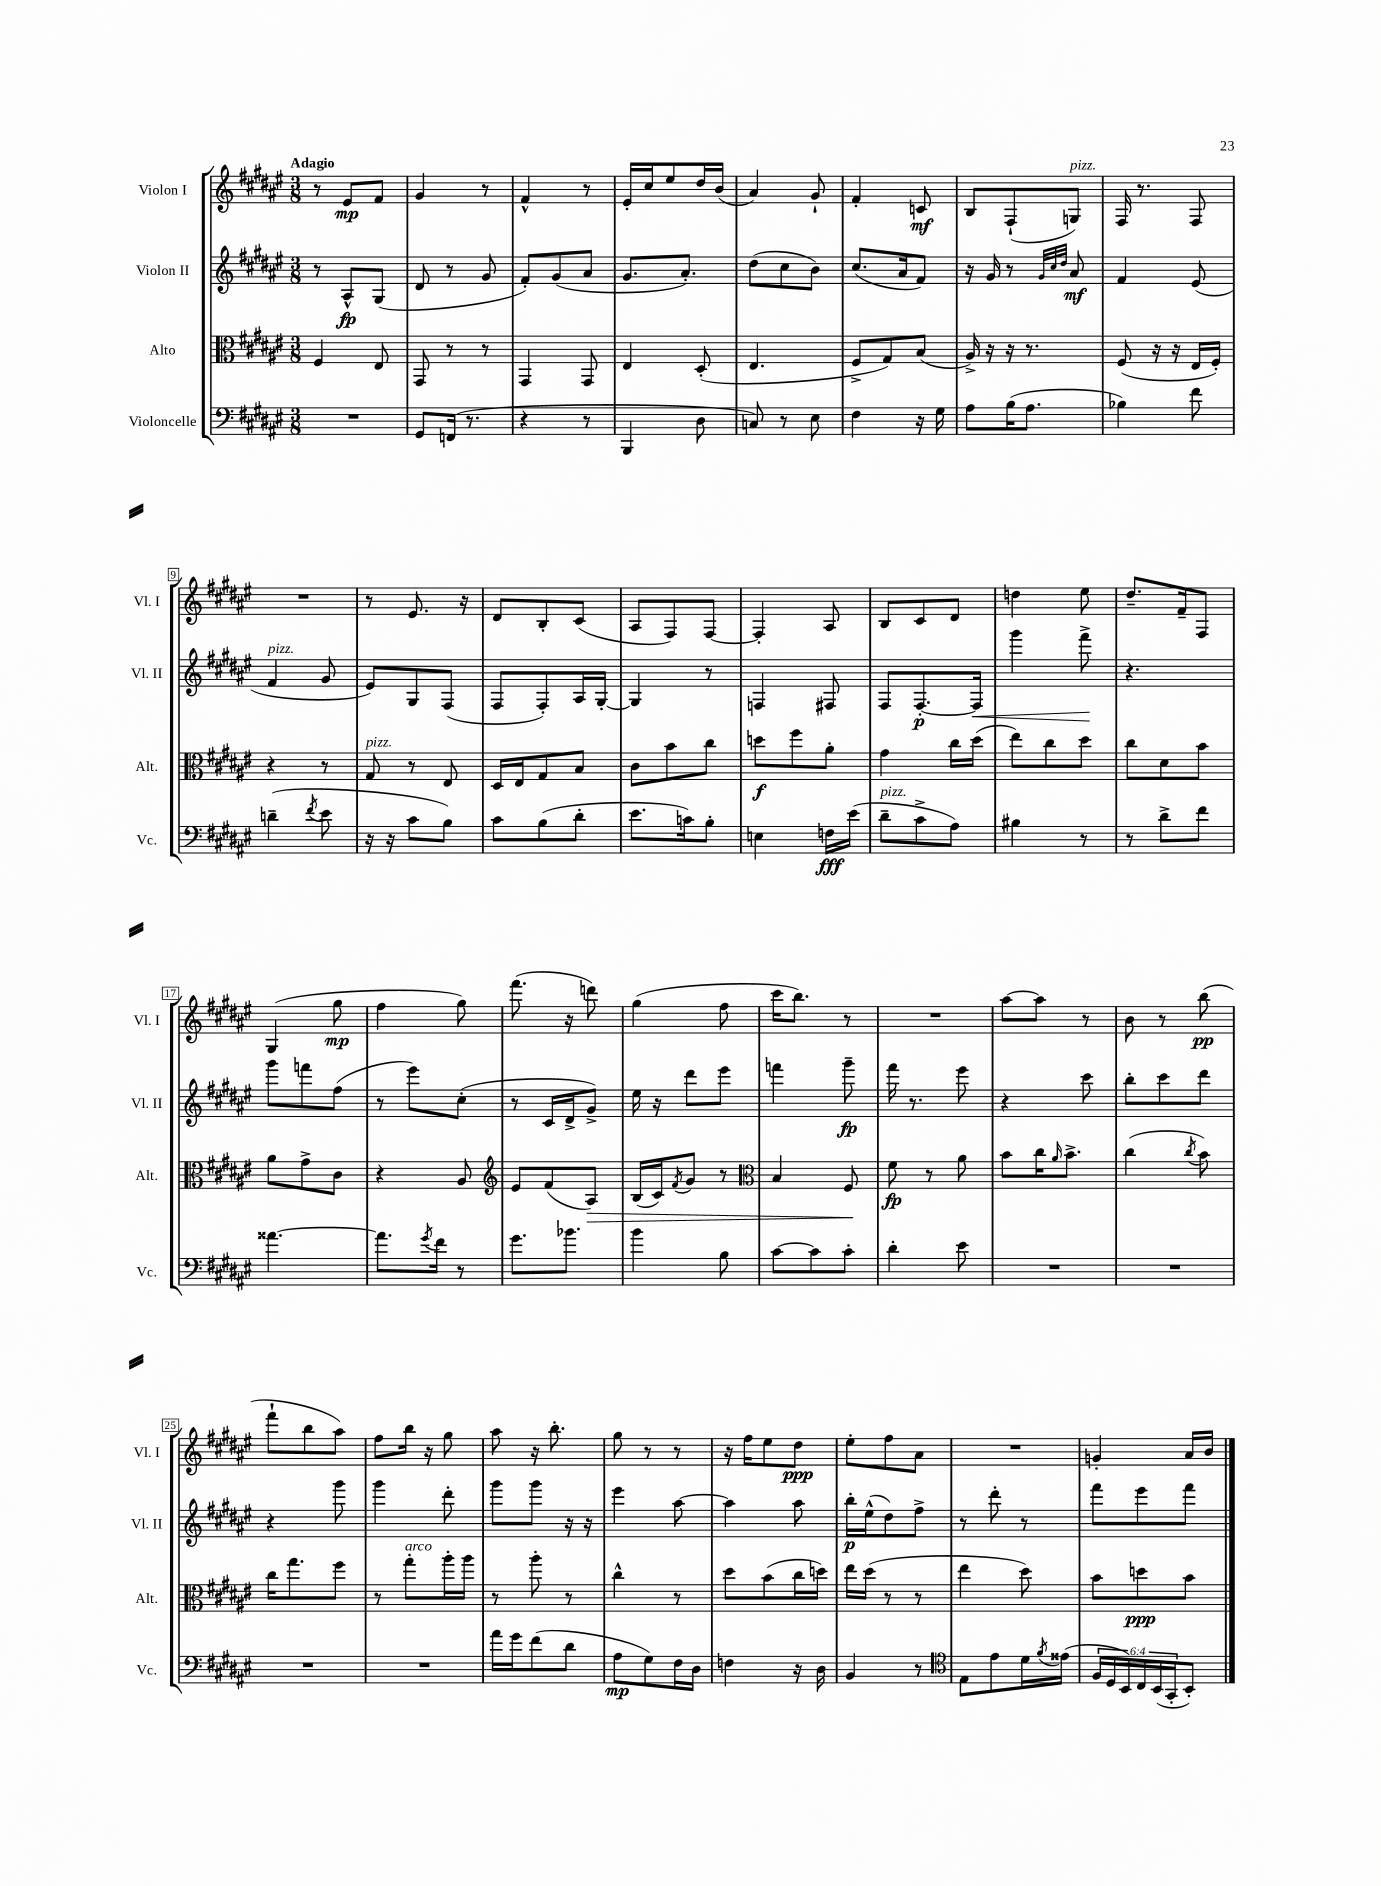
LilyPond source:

<<
\new StaffGroup <<
\new Staff = "s0" \with { instrumentName = "Violon I" shortInstrumentName = "Vl. I" } {
    \clef treble \key fis \major \numericTimeSignature \time 3/8 \tempo "Adagio"
    r8 eis'8\mp fis'8 |
    gis'4 r8 |
    fis'4-^ r8 |
    eis'16-. cis''16 eis''8 dis''16 b'16( |
    ais'4) gis'8-! |
    fis'4-. c'8\mf |
    b8 fis8-!( g8^\markup { \italic "pizz." }) |
    fis16 r8. fis8 |
    R4. |
    r8 eis'8. r16 |
    dis'8 b8-. cis'8( |
    ais8 fis8) fis8~ |
    fis4-. ais8 |
    b8 cis'8 dis'8 |
    d''4 eis''8 |
    dis''8.-- fis'16-- fis8 |
    gis4( gis''8\mp |
    fis''4 gis''8) |
    fis'''8.( r16 d'''8) |
    gis''4( fis''8 |
    cis'''16 b''8.) r8 |
    R4. |
    ais''8~ ais''8 r8 |
    b'8 r8 b''8\pp( |
    fis'''8-! b''8 ais''8) |
    fis''8 b''16 r16 gis''8 |
    ais''8 r16 b''8.-. |
    gis''8 r8 r8 |
    r16 fis''16 eis''8 dis''8\ppp |
    eis''8-. fis''8 ais'8 |
    R4. |
    g'4-. ais'16 b'16 \bar "|." |
}
\new Staff = "s1" \with { instrumentName = "Violon II" shortInstrumentName = "Vl. II" } {
    \clef treble \key fis \major \numericTimeSignature \time 3/8
    r8 ais8-^\fp gis8( |
    dis'8 r8 gis'8 |
    fis'8-.) gis'8( ais'8 |
    gis'8. ais'8.-.) |
    dis''8( cis''8 b'8) |
    cis''8.( ais'16 fis'8) |
    r16 gis'16 r8 \grace { gis'32 cis''32 dis''32 } ais'8\mf |
    fis'4 eis'8( |
    fis'4^\markup { \italic "pizz." } gis'8 |
    eis'8) gis8 fis8( |
    fis8 fis8-.) ais16 gis16~-. |
    gis4 r8 |
    f4 fis8 |
    fis8 fis8.~-.\p fis16\< |
    gis'''4 fis'''8->\! |
    r4. |
    gis'''8 f'''8 fis''8( |
    r8 eis'''8) cis''8-.( |
    r8 cis'16 dis'16-> gis'8->) |
    eis''16 r16 dis'''8 eis'''8 |
    f'''4 gis'''8--\fp |
    fis'''16 r8. eis'''8 |
    r4 cis'''8 |
    b''8-. cis'''8 dis'''8 |
    r4 gis'''8 |
    gis'''4 dis'''8-. |
    gis'''8 gis'''8 r16 r16 |
    eis'''4 ais''8~ |
    ais''4 ais''8 |
    b''16-.\p eis''16-^( dis''8) fis''8-> |
    r8 dis'''8-. r8 |
    fis'''8 eis'''8 fis'''8 \bar "|." |
}
\new Staff = "s2" \with { instrumentName = "Alto" shortInstrumentName = "Alt." } {
    \clef alto \key fis \major \numericTimeSignature \time 3/8
    fis4 eis8 |
    gis,8 r8 r8 |
    gis,4 gis,8 |
    eis4 dis8-.( |
    eis4. |
    fis8-> gis8) b8( |
    ais16->) r16 r16 r8. |
    fis8( r16 r16 eis16 fis16-.) |
    r4 r8 |
    gis8^\markup { \italic "pizz." } r8 eis8 |
    dis16 eis16 gis8 b8 |
    cis'8 b'8 cis''8 |
    d''8\f fis''8 ais'8-. |
    gis'4 cis''16 dis''16( |
    eis''8) cis''8 dis''8 |
    cis''8 dis'8 b'8 |
    ais'8 gis'8-> cis'8 |
    r4 ais8 |
    \clef treble eis'8 fis'8( ais8\>) |
    b16( cis'16) \acciaccatura { fis'8 } gis'8 r8 |
    \clef alto b4 fis8\! |
    fis'8\fp r8 ais'8 |
    b'8 cis''16 \grace { ais'16 } b'8.-> |
    cis''4( \acciaccatura { cis''8 } b'8) |
    cis''16 gis''8. fis''8 |
    r8 gis''8-.^\markup { \italic "arco" } ais''16-. ais''16 |
    r8 ais''8-. r8 |
    cis''4-^ r8 |
    dis''8 b'8( cis''16 d''16) |
    eis''16 dis''16( r8 r8 |
    eis''4 dis''8) |
    b'8 d''8\ppp b'8 \bar "|." |
}
\new Staff = "s3" \with { instrumentName = "Violoncelle" shortInstrumentName = "Vc." } {
    \clef bass \key fis \major \numericTimeSignature \time 3/8 \override Staff.TupletNumber.text = #tuplet-number::calc-fraction-text
    R4. |
    gis,8 f,16( r8. |
    r4 r8 |
    b,,4 dis8 |
    c8) r8 eis8 |
    fis4 r16 gis16 |
    ais8 b16( ais8. |
    bes4) fis'8 |
    d'4--( \acciaccatura { fis'8 } eis'8 |
    r16 r16 cis'8 b8) |
    cis'8 b8( dis'8-. |
    eis'8. c'16) b8-. |
    e4 f16\fff eis'16( |
    dis'8--^\markup { \italic "pizz." } cis'8-> ais8) |
    bis4 r8 |
    r8 dis'8-> fis'8 |
    aisis'4.~ |
    aisis'8. \acciaccatura { gis'8 } fis'16 r8 |
    gis'8. bes'8. |
    b'4 b8 |
    cis'8~ cis'8 cis'8-. |
    dis'4-. eis'8 |
    R4. |
    R4. |
    R4. |
    R4. |
    ais'16 gis'16 fis'8( dis'8 |
    ais8\mp gis8) fis16 dis16 |
    f4 r16 dis16 |
    b,4 r8 |
    \clef tenor eis8 eis'8 dis'16 \acciaccatura { fis'8 } eisis'16( |
    \tuplet 6/4 { fis16 dis16 b,16) cis16 b,16( gis,16-. } b,8-.) \bar "|." |
}
>>
>>
\layout { \context { \Score \override BarNumber.stencil = #(make-stencil-boxer 0.1 0.3 ly:text-interface::print) } }
